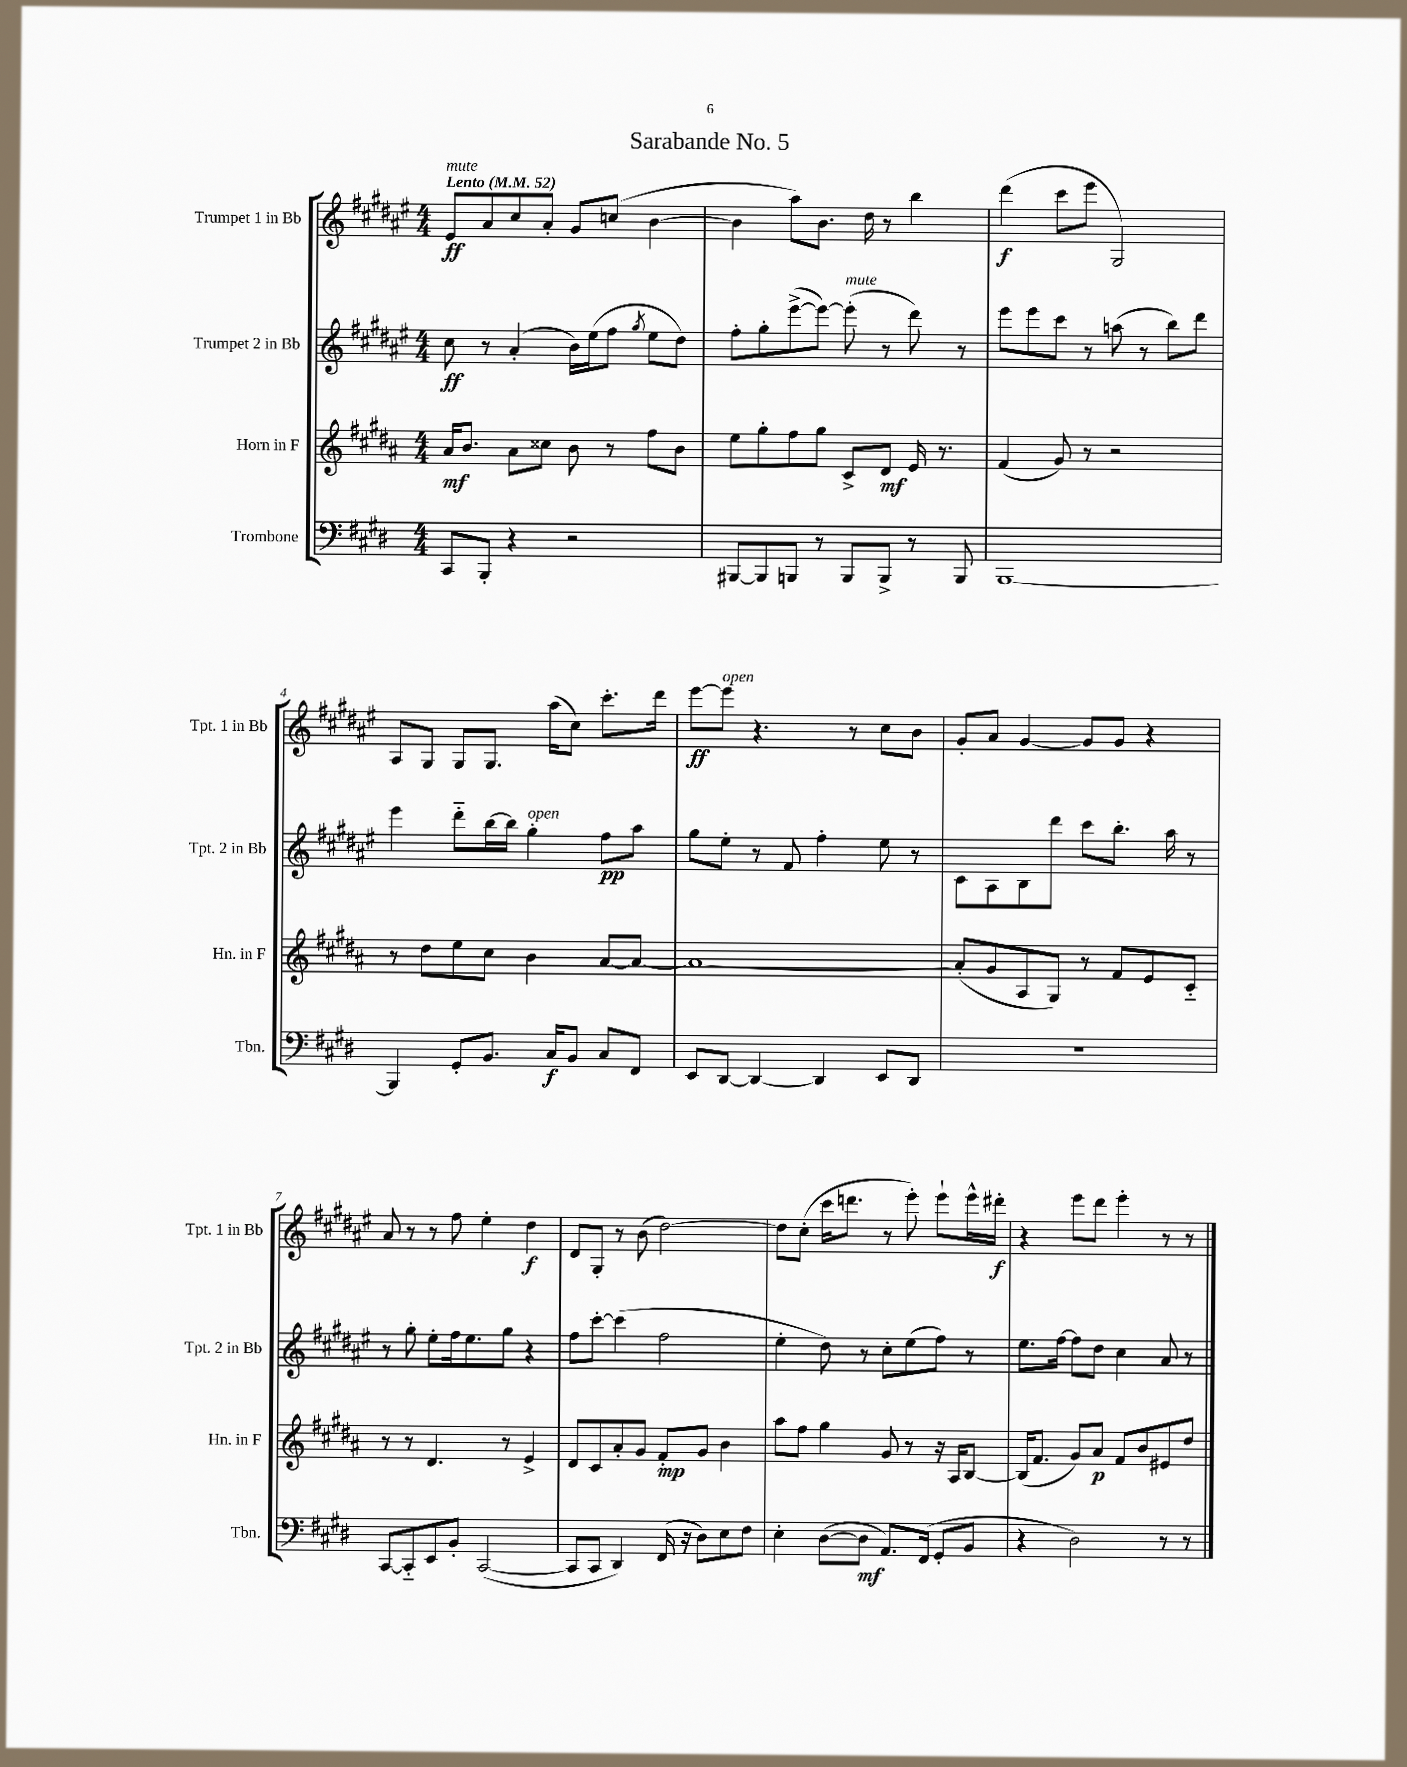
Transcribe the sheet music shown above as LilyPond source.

\header { title = "Sarabande No. 5" }
<<
\new StaffGroup <<
\new Staff = "s0" \with { instrumentName = "Trumpet 1 in Bb" shortInstrumentName = "Tpt. 1 in Bb" } {
    \clef treble \key fis \major \numericTimeSignature \time 4/4 \tempo "Lento" 4 = 52
    eis'8\ff^\markup { \italic "mute" } ais'8 cis''8 ais'8-. gis'8 c''8( b'4~ |
    b'4 ais''8) b'8. dis''16 r8 b''4 |
    dis'''4\f( cis'''8 eis'''8 gis2) |
    ais8 gis8 gis8 gis8. ais''16( cis''8) cis'''8.-. dis'''16 |
    eis'''8~\ff eis'''8^\markup { \italic "open" } r4. r8 cis''8 b'8 |
    gis'8-. ais'8 gis'4~ gis'8 gis'8 r4 |
    ais'8 r8 r8 fis''8 eis''4-. dis''4\f |
    dis'8 gis8-. r8 b'8( dis''2~) |
    dis''8 cis''8-.( cis'''16 d'''8. r8 eis'''8-.) eis'''8-! eis'''16-^ dis'''16-.\f |
    r4 eis'''8 dis'''8 eis'''4-. r8 r8 \bar "|." |
}
\new Staff = "s1" \with { instrumentName = "Trumpet 2 in Bb" shortInstrumentName = "Tpt. 2 in Bb" } {
    \clef treble \key fis \major \numericTimeSignature \time 4/4
    cis''8\ff r8 ais'4-.( b'16) eis''16( fis''8 \acciaccatura { gis''8 } eis''8 dis''8) |
    fis''8-. gis''8-. eis'''8~->( eis'''8~) eis'''8-.^\markup { \italic "mute" }( r8 dis'''8) r8 |
    eis'''8 eis'''8 cis'''8 r8 a''8( r8 b''8) dis'''8 |
    eis'''4 dis'''8-_ b''16~ b''16 gis''4-.^\markup { \italic "open" } fis''8\pp ais''8 |
    gis''8 eis''8-. r8 fis'8 fis''4-. eis''8 r8 |
    cis'8 ais8 b8 dis'''8 cis'''8 b''8.-. ais''16 r8 |
    r8 gis''8-. eis''8-. fis''16 eis''8. gis''8 r4 |
    fis''8 cis'''8~-. cis'''4( fis''2 |
    eis''4-. dis''8) r8 cis''8-. eis''8( fis''8) r8 |
    eis''8. fis''16~ fis''8 dis''8 cis''4 ais'8 r8 \bar "|." |
}
\new Staff = "s2" \with { instrumentName = "Horn in F" shortInstrumentName = "Hn. in F" } {
    \clef treble \key b \major \numericTimeSignature \time 4/4
    ais'16\mf b'8. ais'8 cisis''8 b'8 r8 fis''8 b'8 |
    e''8 gis''8-. fis''8 gis''8 cis'8-> dis'8\mf e'16 r8. |
    fis'4( gis'8) r8 r2 |
    r8 dis''8 e''8 cis''8 b'4 ais'8~ ais'8~ |
    ais'1~ |
    ais'8-.( gis'8 ais8 gis8) r8 fis'8 e'8 cis'8-_ |
    r8 r8 dis'4. r8 e'4-> |
    dis'8 cis'8 ais'8-. gis'8 fis'8-.\mp gis'8 b'4 |
    ais''8 fis''8 gis''4 gis'8 r8 r16 ais16 b8~ |
    b16( fis'8. gis'8) ais'8\p fis'8 b'8 eis'8 dis''8 \bar "|." |
}
\new Staff = "s3" \with { instrumentName = "Trombone" shortInstrumentName = "Tbn." } {
    \clef bass \key e \major \numericTimeSignature \time 4/4
    cis,8 b,,8-. r4 r2 |
    bis,,8~ bis,,8 b,,8 r8 b,,8 b,,8-> r8 b,,8 |
    b,,1~ |
    b,,4 gis,8-. b,8. cis16\f b,8 cis8 fis,8 |
    e,8 dis,8~ dis,4~ dis,4 e,8 dis,8 |
    r1 |
    cis,8~ cis,8-_ e,8 b,8-. cis,2~( |
    cis,8 cis,8 dis,4) fis,16( r16 dis8) e8 fis8 |
    e4-. dis8~( dis8\mf a,8.) fis,16( gis,8-. b,8 |
    r4 dis2) r8 r8 \bar "|." |
}
>>
>>
